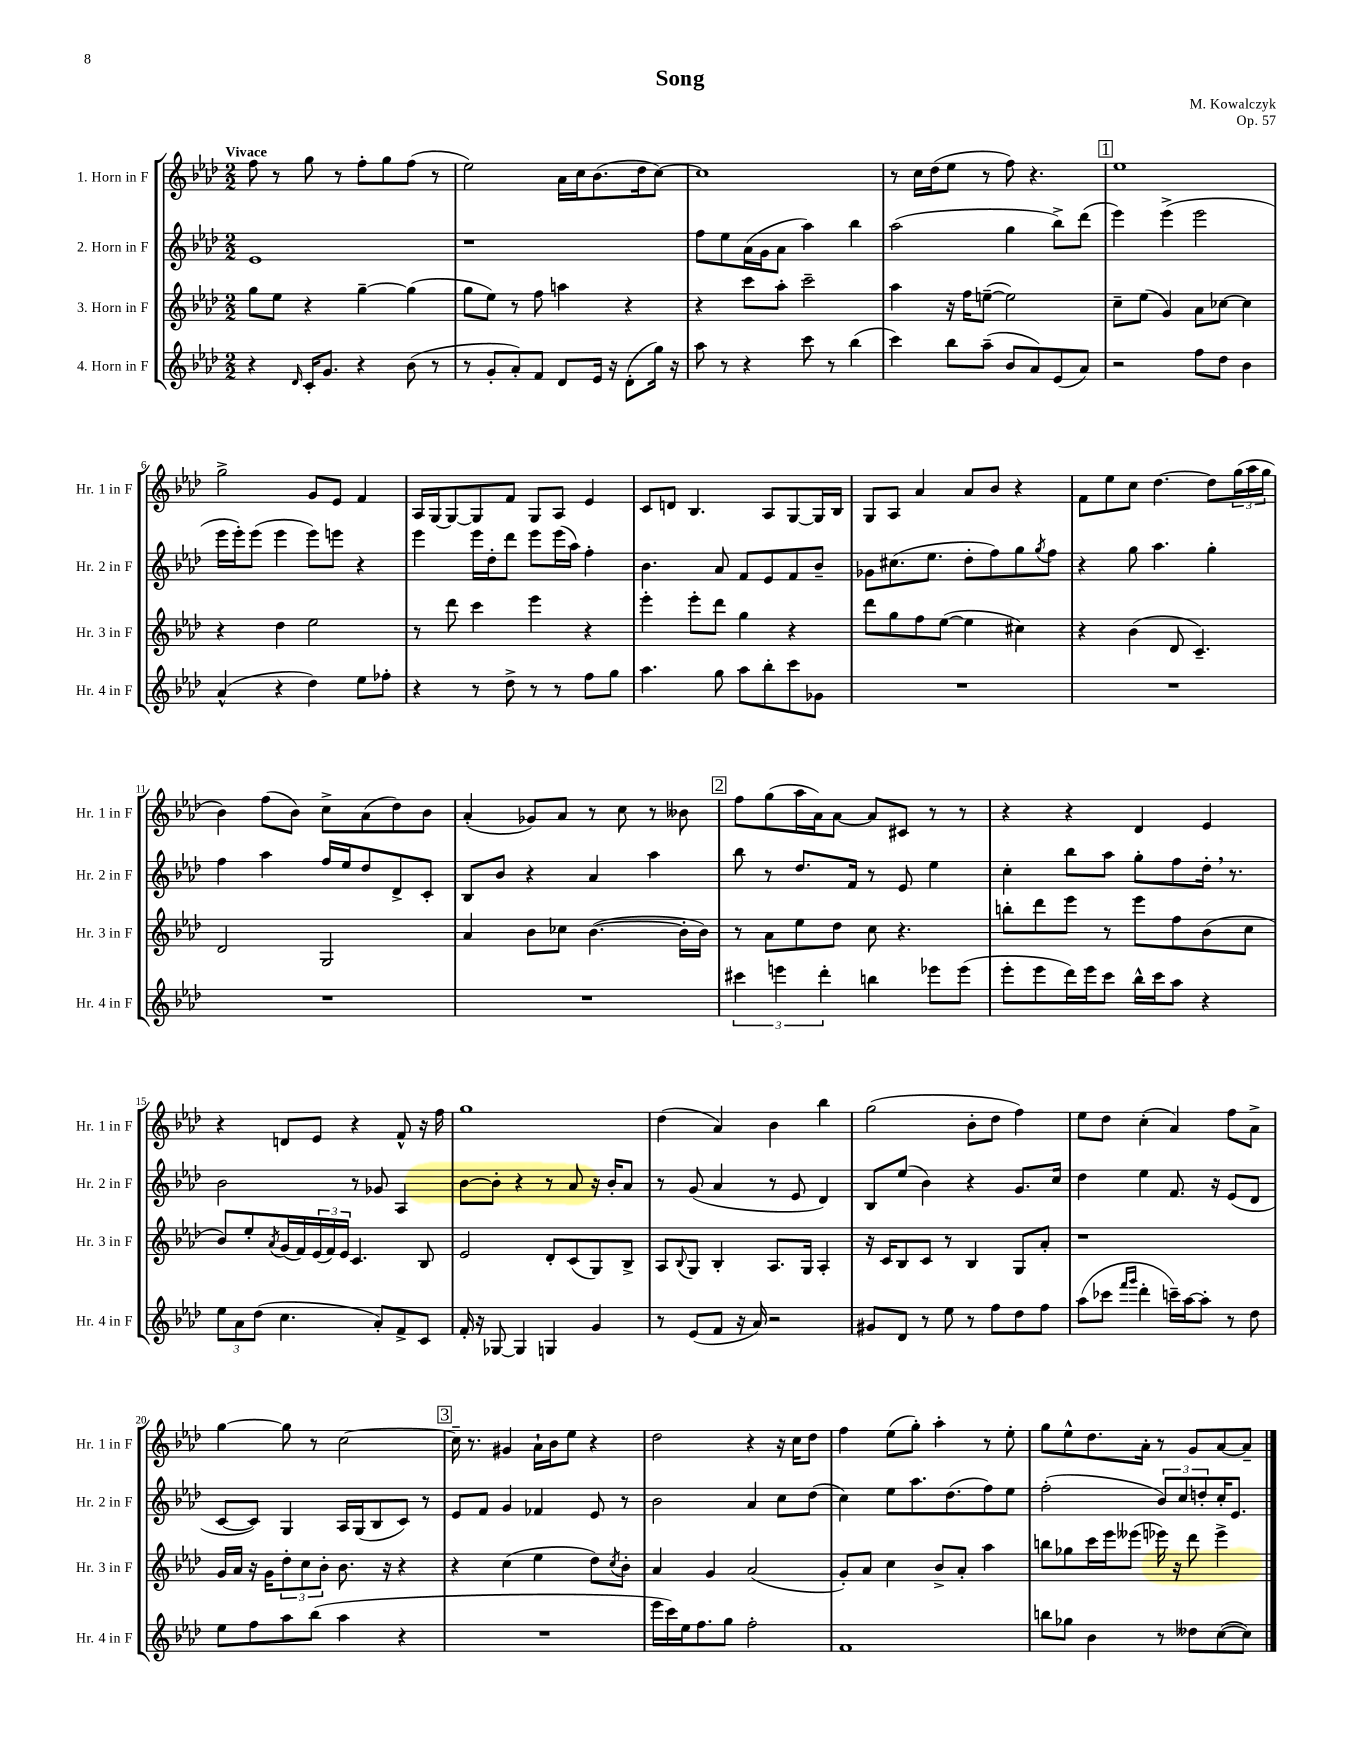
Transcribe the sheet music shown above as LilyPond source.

\header { title = "Song" composer = "M. Kowalczyk" opus = "Op. 57" }
<<
\new StaffGroup <<
\new Staff = "s0" \with { instrumentName = "1. Horn in F" shortInstrumentName = "Hr. 1 in F" } {
    \clef treble \key aes \major \numericTimeSignature \time 2/2 \tempo "Vivace"
    f''8 r8 g''8 r8 f''8-. g''8 f''8( r8 |
    ees''2) aes'16 c''16 bes'8.( des''16 c''8~) |
    c''1 |
    r8 c''16 des''16( ees''8 r8 f''8) r4. |
    \mark \markup { \box "1" } ees''1 |
    g''2-> g'8 ees'8 f'4 |
    aes16 g16~ g8~ g8 f'8 g8 aes8 ees'4 |
    c'8 d'8 bes4. aes8 g8~ g16 bes16 |
    g8 aes8 aes'4 aes'8 bes'8 r4 |
    f'8 ees''8 c''8 des''4.~ des''8 \tuplet 3/2 { g''16( aes''16 g''16 } |
    bes'4) f''8( bes'8) c''8-> aes'8( des''8) bes'8 |
    aes'4-.( ges'8) aes'8 r8 c''8 r8 beses'8 |
    \mark \markup { \box "2" } f''8 g''8( aes''16 aes'16) aes'8~ aes'8 cis'8 r8 r8 |
    r4 r4 des'4 ees'4 |
    r4 d'8 ees'8 r4 f'8-^ r16 f''16 |
    g''1 |
    des''4( aes'4) bes'4 bes''4 |
    g''2( bes'8-. des''8 f''4) |
    ees''8 des''8 c''4-.( aes'4) f''8 aes'8-> |
    g''4~ g''8 r8 c''2~ |
    \mark \markup { \box "3" } c''16-- r8. gis'4 aes'16-! bes'16 ees''8 r4 |
    des''2 r4 r16 c''16 des''8 |
    f''4 ees''8( g''8-.) aes''4-. r8 ees''8-. |
    g''8 ees''8-^ des''8. aes'16-. r8 g'8 aes'8~ aes'8-- \bar "|." |
}
\new Staff = "s1" \with { instrumentName = "2. Horn in F" shortInstrumentName = "Hr. 2 in F" } {
    \clef treble \key aes \major \numericTimeSignature \time 2/2
    ees'1 |
    r1 |
    f''8 ees''8 aes'16( g'16 aes'8 aes''4) bes''4 |
    aes''2( g''4 bes''8->) des'''8( |
    \mark \markup { \box "1" } ees'''4) ees'''4->( ees'''2 |
    ees'''16 ees'''16-.) ees'''8( ees'''4 ees'''8) e'''8 r4 |
    ees'''4 ees'''16 des''16-. des'''8 ees'''8 ees'''16( aes''16) f''4-. |
    bes'4. aes'8 f'8 ees'8 f'8 bes'8-- |
    ges'8 cis''8.( ees''8. des''8-. f''8) g''8 \acciaccatura { g''8 } f''8 |
    r4 g''8 aes''4. g''4-. |
    f''4 aes''4 f''16 ees''16 des''8 des'8-> c'8-. |
    bes8 bes'8 r4 aes'4 aes''4 |
    \mark \markup { \box "2" } bes''8 r8 des''8. f'16 r8 ees'8 ees''4 |
    c''4-. bes''8 aes''8 g''8-. f''8 des''16-. \breathe r8. |
    bes'2 r8 ges'8 aes4 |
    bes'8~ bes'8-. r4 r8 aes'8 r16 bes'16-. aes'8 |
    r8 g'8( aes'4 r8 ees'8 des'4) |
    bes8 ees''8( bes'4) r4 g'8. c''16 |
    des''4 ees''4 f'8. r16 ees'8( des'8 |
    c'8~ c'8) g4 aes16 g16( bes8 c'8) r8 |
    \mark \markup { \box "3" } ees'8 f'8 g'4 fes'4 ees'8 r8 |
    bes'2 aes'4 c''8 des''8( |
    c''4) ees''8 aes''8. des''8.( f''8) ees''8 |
    f''2-.( \tuplet 3/2 { bes'8) c''8 d''8-. } c''16-. ees'8. \bar "|." |
}
\new Staff = "s2" \with { instrumentName = "3. Horn in F" shortInstrumentName = "Hr. 3 in F" } {
    \clef treble \key aes \major \numericTimeSignature \time 2/2
    g''8 ees''8 r4 g''4~-- g''4( |
    g''8 ees''8) r8 f''8 a''4 r4 |
    r4 c'''8 aes''8-. c'''2-- |
    aes''4 r16 f''16 e''8~--( e''2) |
    \mark \markup { \box "1" } c''8-- ees''8( g'4) aes'8 ces''8~ ces''4 |
    r4 des''4 ees''2 |
    r8 des'''8 c'''4 ees'''4 r4 |
    ees'''4-. ees'''8-. des'''8 g''4 r4 |
    des'''8 g''8 f''8 ees''8~( ees''4 cis''4) |
    r4 bes'4( des'8 c'4.--) |
    des'2 g2 |
    aes'4 bes'8 ces''8 bes'4.~( bes'16-. bes'16) |
    \mark \markup { \box "2" } r8 aes'8 ees''8 des''8 c''8 r4. |
    b''8-. des'''8 ees'''8 r8 ees'''8 f''8 bes'8( c''8 |
    bes'8) ees''8-. \acciaccatura { aes'8 } g'16( f'16) \tuplet 3/2 { ees'16( f'16) ees'16 } c'4. bes8 |
    ees'2 des'8-. c'8( g8) bes8-> |
    aes8 \appoggiatura { bes8 } g8 bes4-. aes8. g16 aes4-. |
    r16 c'16 bes8 c'8 r8 bes4 g8 aes'8-. |
    r1 |
    g'16 aes'16 r16 g'16 \tuplet 3/2 { des''8-. c''8 bes'8-. } bes'8. r16 r4 |
    \mark \markup { \box "3" } r4 c''4( ees''4 des''8) \acciaccatura { c''8 } bes'8-. |
    aes'4 g'4 aes'2( |
    g'8-.) aes'8 c''4 bes'8-> aes'8-. aes''4 |
    b''8 ges''8 c'''16 ees'''16 eeses'''8( ees'''16) r16 des'''8 ees'''4-> \bar "|." |
}
\new Staff = "s3" \with { instrumentName = "4. Horn in F" shortInstrumentName = "Hr. 4 in F" } {
    \clef treble \key aes \major \numericTimeSignature \time 2/2
    r4 \grace { des'16 } c'16-. g'8. r4 bes'8( r8 |
    r8 g'8-. aes'8-.) f'8 des'8 ees'16 r16 des'8-.( g''16) r16 |
    aes''8 r8 r4 c'''8 r8 bes''4( |
    c'''4) bes''8 aes''8--( bes'8 aes'8) ees'8( aes'8) |
    \mark \markup { \box "1" } r2 f''8 des''8 bes'4 |
    aes'4-^( r4 des''4) ees''8 fes''8-. |
    r4 r8 des''8-> r8 r8 f''8 g''8 |
    aes''4. g''8 aes''8 bes''8-. c'''8 ges'8 |
    R1 |
    R1 |
    R1 |
    R1 |
    \mark \markup { \box "2" } \tuplet 3/2 { cis'''4 e'''4 des'''4-. } b''4 ees'''8 ees'''8( |
    ees'''8-. ees'''8 des'''16) ees'''16 c'''8 bes''16-^ c'''16 aes''8 r4 |
    \tuplet 3/2 { ees''8 aes'8 des''8( } c''4. aes'8-.) f'8-> c'8 |
    f'16-. r16 ges8~ ges4 g4 g'4 |
    r8 ees'8( f'8 r16 aes'16) r2 |
    gis'8 des'8 r8 ees''8 r8 f''8 des''8 f''8 |
    aes''8( ces'''8 \grace { f'''16 g'''16 } des'''4-. c'''16--) aes''16~ aes''8-. r8 des''8 |
    ees''8 f''8 aes''8 bes''8( aes''4 r4 |
    \mark \markup { \box "3" } R1 |
    ees'''16 c'''16) ees''16 f''8. g''8 f''2-. |
    f'1 |
    b''8 ges''8 bes'4 r8 deses''8 c''8~( c''8) \bar "|." |
}
>>
>>
